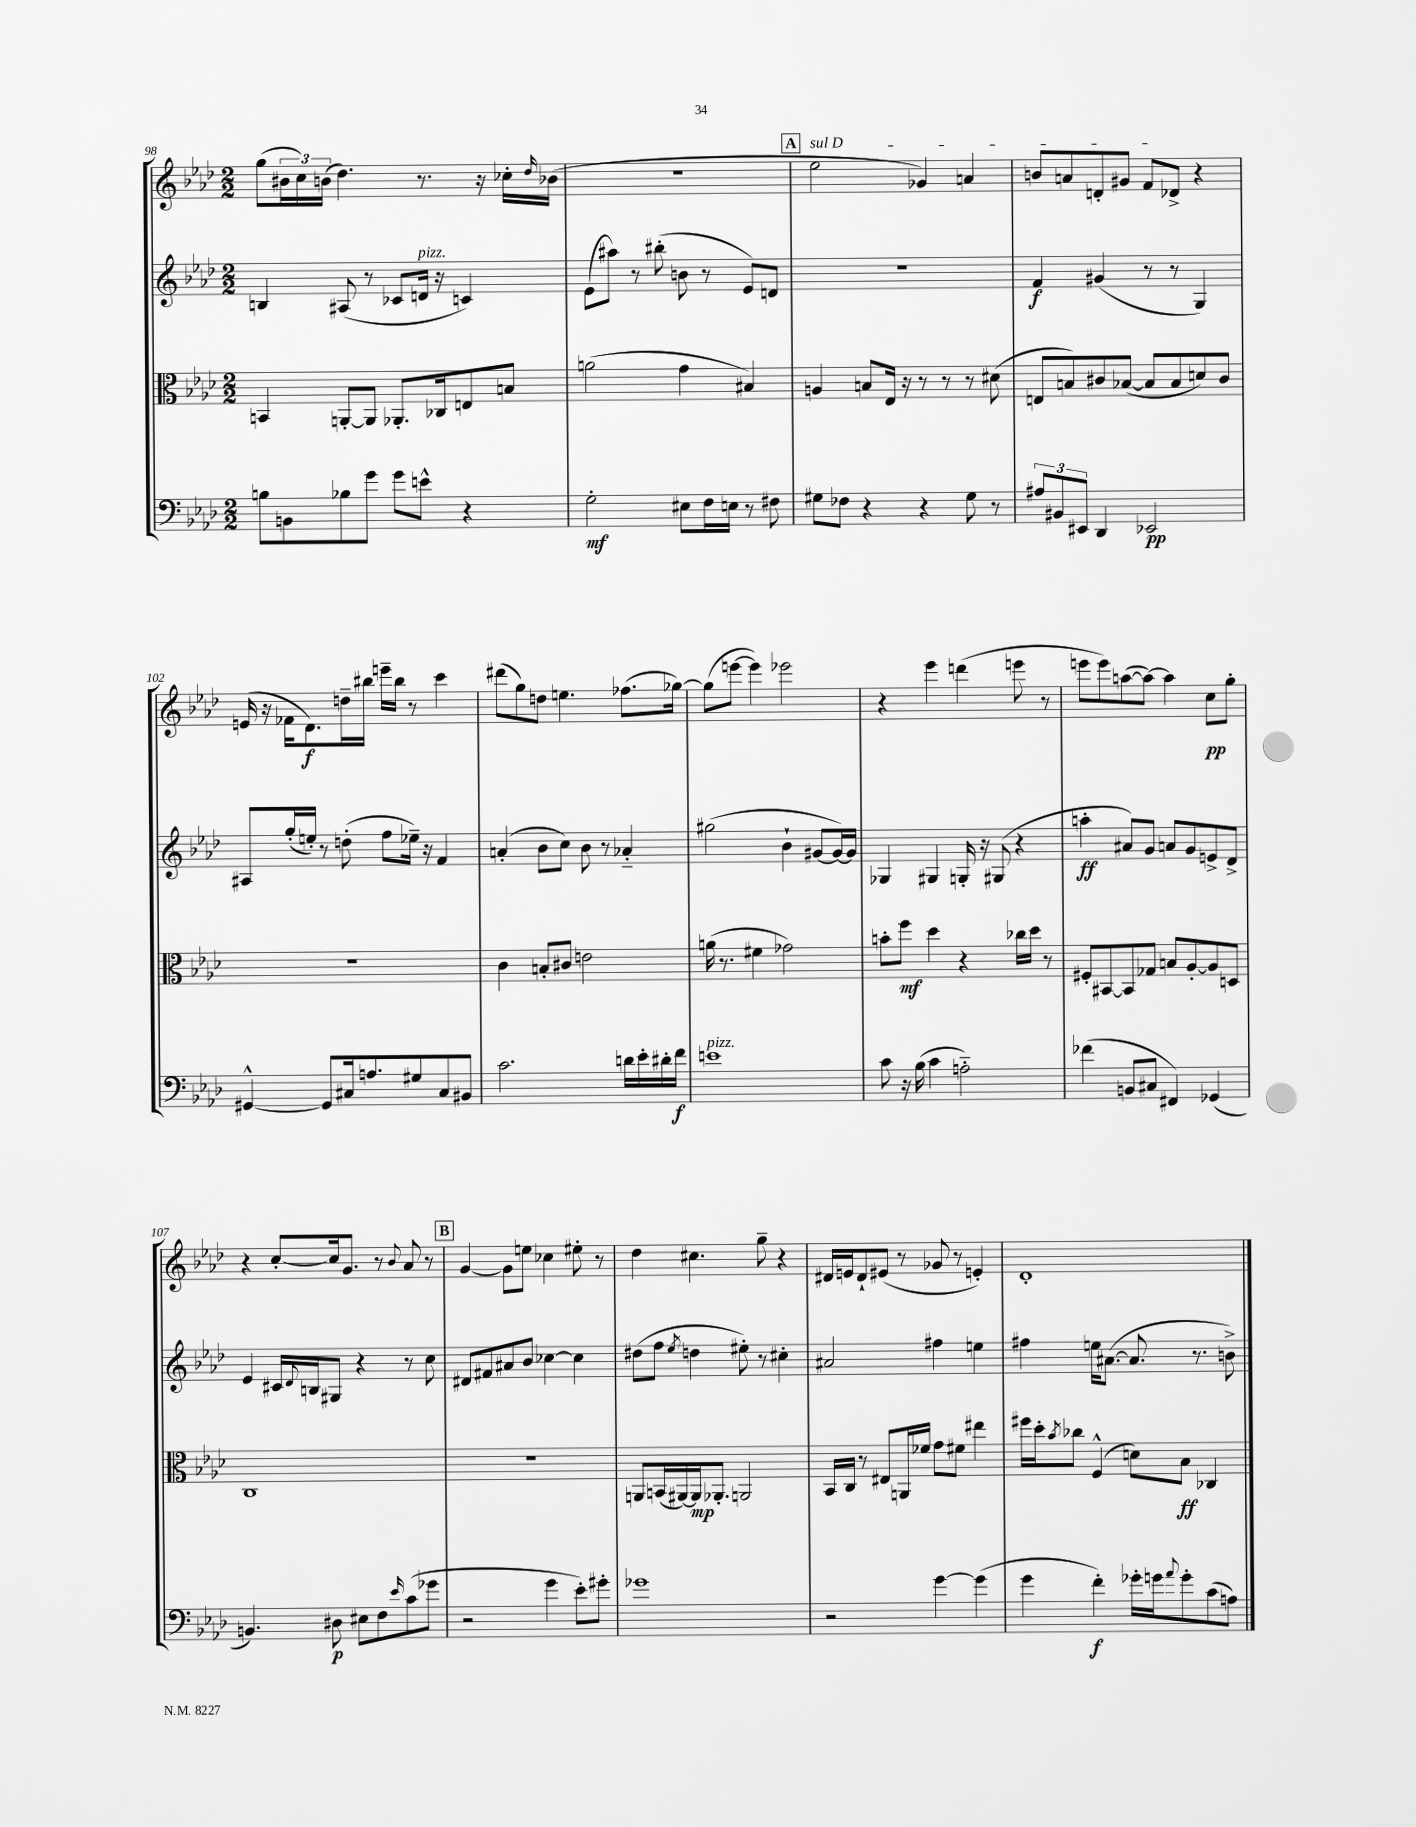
<<
\new StaffGroup <<
\new Staff = "s0" {
    \clef treble \key aes \major \numericTimeSignature \time 2/2
    g''8( \tuplet 3/2 { bis'16 c''16) b'16( } des''4.) r8. r16 ces''16-. \grace { des''16 } bes'16( |
    r1 |
    \mark \markup { \box "A" } \once \override TextSpanner.bound-details.left.text = \markup { \italic "sul D" } ees''2\startTextSpan ges'4) a'4 |
    b'8 a'8 d'8-. gis'8 f'8 des'8->\stopTextSpan r4 |
    e'16( r16 fes'16 des'8.\f) d''16-- bis''16 e'''16-- bis''16 r8 c'''4 |
    dis'''8( g''8) d''8 e''4. fes''8.( ges''16~) |
    ges''8( e'''8~ e'''4) ees'''2 |
    r4 ees'''4 d'''4( e'''8 r8 |
    e'''8 e'''8) a''8~( a''8~) a''4 c''8\pp g''8-. |
    r4 c''8~-. c''16 g'8. r8 \appoggiatura { bes'8 } aes'8 r8 |
    \mark \markup { \box "B" } g'4~ g'8 e''8 ces''4 eis''8-. r8 |
    des''4 cis''4. g''8-- r4 |
    dis'16 e'16 dis'8-! eis'8( r8 ges'8 r8 e'4-.) |
    des'1-. \bar "|." |
}
\new Staff = "s1" {
    \clef treble \key aes \major \numericTimeSignature \time 2/2
    b4 ais8( r8 ces'8 d'16^\markup { \italic "pizz." } r16 c'4) |
    ees'8( ais''8) r8 bis''8-.( b'8 r8 ees'8) d'8 |
    \mark \markup { \box "A" } R1 |
    f'4\f gis'4( r8 r8 g4) |
    ais8 g''16-.( e''16-.) r8 d''8-.( f''8 ees''16--) r16 f'4 |
    a'4-.( bes'8 c''8) bes'8 r8 aes'4-_ |
    gis''2( bes'4-! gis'8~ gis'16~) gis'16 |
    ges4 gis4 g16-. r16 gis8( r4 |
    a''4-.\ff ais'8) g'8 a'8 g'8 e'8-> des'8-> |
    ees'4 cis'16 \appoggiatura { des'8 } b16 gis8 r4 r8 c''8 |
    \mark \markup { \box "B" } dis'8 fis'8 ais'8 bes'8 ces''4~ ces''4 |
    dis''8( f''8 \acciaccatura { ees''8 } d''4 eis''8-.) r8 cis''4-. |
    ais'2 fis''4 e''4 |
    fis''4 e''16 ais'8.~( ais'8. r8. b'8->) \bar "|." |
}
\new Staff = "s2" {
    \clef alto \key aes \major \numericTimeSignature \time 2/2
    b,4 a,8~-. a,8 aes,8.-. ces16 e8 b8 |
    a'2( g'4 bis4) |
    \mark \markup { \box "A" } a4 b8 ees16 r16 r8 r8 r8 dis'8( |
    e8 b8) cis'8 bes8~( bes8 bes8 d'8) cis'8 |
    R1 |
    c'4 b8-. cis'8 e'2 |
    a'16( r8. fis'4 ges'2) |
    b'8-. f''8\mf des''4 r4 ces''16 des''16 r8 |
    fis8-. bis,8~ bis,8 ges8 b8 aes8~-. aes8 d8 |
    c1 |
    \mark \markup { \box "B" } R1 |
    a,8 b,16( ais,16~) ais,16\mp aes,8.-. a,2 |
    bes,16 c16 r8 eis8 a,16 fes'16 g'8 fis'8 eis''4 |
    fis''16 des''16-. \acciaccatura { bes'8 } ces''8 f4-^( d'8) bes8\ff ces4 \bar "|." |
}
\new Staff = "s3" {
    \clef bass \key aes \major \numericTimeSignature \time 2/2
    b8 b,8 bes8 g'8 g'8 e'8-^ r4 |
    g2-.\mf eis8 f16 e16 r8 fis8 |
    \mark \markup { \box "A" } gis8 fes8 r4 r4 gis8 r8 |
    \tuplet 3/2 { ais8 bis,8 eis,8 } des,4 ees,2\pp |
    gis,4~-^ gis,8 cis16 a8. gis8 cis8 bis,8 |
    c'2. d'16 ees'16-. dis'16-. f'16\f |
    e'1^\markup { \italic "pizz." } |
    c'8 r16 bes16( c'4 a2-_) |
    fes'4( b,8 cis8 fis,4) ges,4( |
    b,4.) dis8\p eis8 f8 \grace { ees'16 } c'8( ges'8 |
    \mark \markup { \box "B" } r2 g'4 ees'8-.) gis'8-. |
    ges'1 |
    r2 g'4~ g'4( |
    g'4 f'4-.\f) ges'16-. g'16 \appoggiatura { aes'8 } g'8-. c'8( a8) \bar "|." |
}
>>
>>
\layout { \context { \Score currentBarNumber = #98 } }
